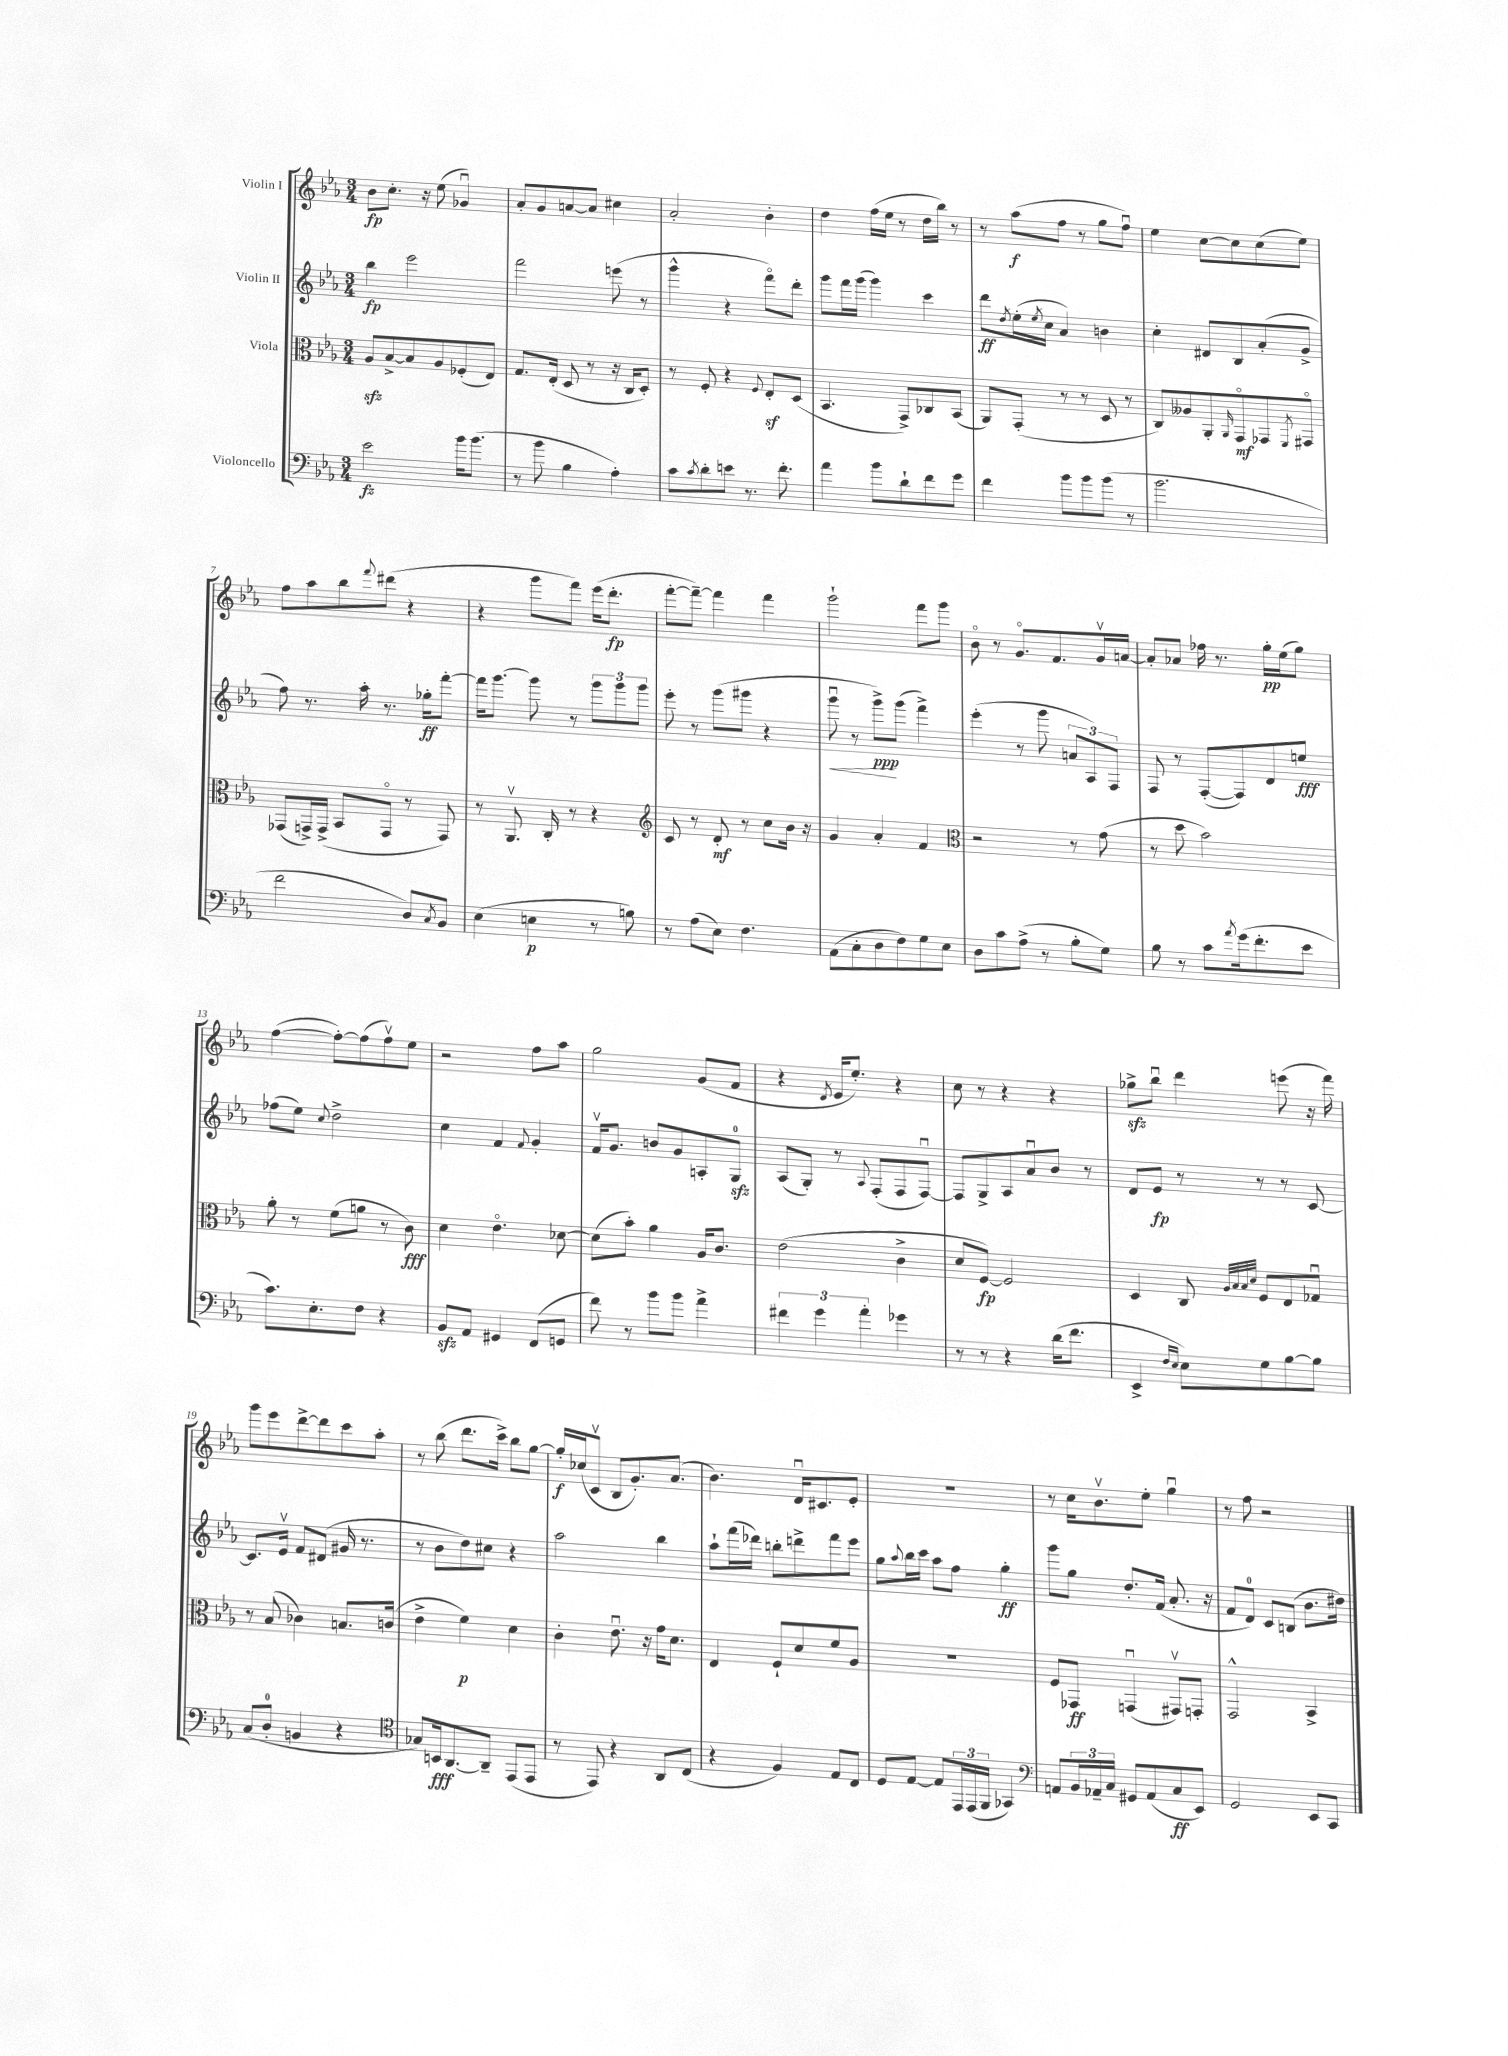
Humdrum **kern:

**kern	**kern	**kern	**kern
*staff4	*staff3	*staff2	*staff1
*clefF4	*clefC3	*clefG2	*clefG2
*k[b-e-a-]	*k[b-e-a-]	*k[b-e-a-]	*k[b-e-a-]
*M3/4	*M3/4	*M3/4	*M3/4
2e-\	8A-/L	4bb-\	8b-\L
.	[8B-^/	.	8.cc'\J
.	8B-/]	2eee-\	.
.	.	.	16r
.	8A-/	.	(8ee-\
16b-\LK	(8F-'/	.	4g-u/)
(8.b-\J	.	.	.
.	8E-/J)	.	.
=	=	=	=
8r	8.G/L	2fff\	8a-'/L
8b-\	.	.	8g/
.	(16E-'/Jk	.	.
4B-\	8D/	.	[8a/
.	8r	.	8a/]J
4A-'\)	16r	(8eee\	4cc#\
.	16C/LK	.	.
.	8D'/J)	8r	.
=	=	=	=
8c\L	8r	4ggg^^\	2a-'/
8qc/	.	.	.
8d'\	8F'/	.	.
8e\J	4r	4r	.
8.r	.	.	.
.	8qqF/	.	.
.	8E-'/L	8fffo\L)	4b-'\
8.f'\	.	.	.
.	(8D/J	8ddd'\J	.
=	=	=	=
4a-\	4.BB-/	8ggg\L	4dd\
.	.	16fff\L	.
.	.	(16ggg\JJ	.
8b-\L	.	4ggg\)	(16ff\LL
.	.	.	16ee-\JJ
8d`\	8GG^/L)	.	8r
8f\	8C-/	4ccc\	16dd\LL
.	.	.	16bb-\JJ)
8g\J	(8BB-/J	.	8r
=	=	=	=
4f\	8AA-/L)	8ddd\L	8r
.	.	8qdd/	.
.	(8GG'/J	(16ee-'\L	(8aa-\L
.	.	8qee-/	.
.	.	16cc\JJ	.
8b-\L	8r	4a-/)	8ff\J
8b-\	8r	.	8r
(8b-\J	8D/	4b\	8gg\L
8r	8r	.	8ffu\J)
=	=	=	=
2.b-\	8C/L)	4cc'\	4ee-\
.	8A--/	.	.
.	8AA-'/	8d#/L	[8cc\L
.	16qqAA-/	.	.
.	8GGo/	8B-/	8cc\]
.	8GG-/	(8a-'/	(8cc\
.	8qFF/	.	.
.	8GG#o/J	8g^/J	8ee-\J)
=	=	=	=
2f\	(8GG-/L	8ff\)	8ff\L
.	16GG^/L)	8.r	8aa-\
.	(16GG^/JJ	.	.
.	8BB-/L	.	8bb-\
.	.	16aa-'\	.
.	.	.	8qqfff/
.	8GGo/J	8.r	(8ddd#\J
8D/L)	8r	.	4r
.	.	16gg-'\LK	.
8qC/	.	.	.
8BB-/J	8GG/)	[8fff'\J	.
=	=	=	=
(4E-\	8r	16fff\]LK	4r
.	.	[8.ggg\J	.
.	8.AA-v/	.	.
4E\	.	8ggg\]	8ggg\L
.	16C'/	.	.
.	8r	8r	8fff\J)
8r	4r	12ggg\L	(16eee-\LK
.	.	.	8.ddd'\J
.	.	12ggg\	.
8B\)	.	.	.
.	.	12ggg\J	.
=	=	=	=
*	*clefG2	*	*
8r	8c/	8eee-'\	[8fff'\L
(8A-\L	8r	8r	8fff~\_J)
8E-\J)	8d'/	(8ggg\L	4fff\]
4.F\	8r	8ggg#\J	.
.	8cc\L	4r	4fff\
.	16b-\Jk	.	.
.	16r	.	.
=	=	=	=
(8AA-\L	4g/	8gggu\	2ggg`\
8C'\	.	8r	.
8D\	4a-'/	8ggg^\L)	.
8F\)	.	(8ggg\J	.
8G\	4f/	4fff^\)	8fff\L
8E-\J	.	.	8ggg\J
=	=	=	=
*	*clefC3	*	*
8D\L	2r	(4eee-'\	8b-o\
8c\	.	.	8r
(8A-^\J	.	8r	8.go/L
8r	.	8ggg\	.
.	.	.	8.f/
8B-'\L	8r	12a/L	.
.	.	12A-/)	.
8G\J)	(8g\	.	16gv/L
.	.	12F/J	.
.	.	.	[16a/JJ
=	=	=	=
8B-\	8r	8F/	8a'/]L
8r	8dd\	8r	8a-/J
8c\L	2b-\)	([8F'/L	16ff-\
.	.	.	8.r
8qa-/	.	.	.
(16g\k	.	8F/])	.
8.f'\	.	.	.
.	.	8d/	16gg'\LL
.	.	.	(16ee-\J
8e-\J	.	8ee/J	8gg\J)
=	=	=	=
8.c\L)	8a-'\	(8ff-\L	([4ff\
.	8r	8ee-\J)	.
8.E-'\	.	.	.
.	.	8qqcc/	.
.	(8f\L	2dd^\	8ff'\_L)
8F\J	8a\J	.	(8ff\]
4r	8r	.	8ffv\)
.	8c\)	.	8ee-\J
=	=	=	=
8BB-/L	4d\	4cc\	2r
8AA-/J	.	.	.
4GG#/	4.e-o\	4f/	.
.	.	8qqf/	.
(8FF/L	.	4g'/	8ff\L
8GG/J	[8d-\	.	8aa-\J
=	=	=	=
8f\)	(8d-\]L	16fv/LK	2gg\
.	.	8.g/J	.
8r	8b-'\J)	.	.
8b-\L	4a-\	8b/L	.
8b-\J	.	8g/	.
4a-^\	16A-/LK	8A'/	(8g/L
.	8.c/J	.	.
.	.	8G/J	8f/J
=	=	=	=
6f#\	(2e-\	(8A-/L	4r
.	.	8G'/J)	.
6g\	.	.	.
.	.	.	8qd/
.	.	8r	16e-/LK
.	.	.	8.ee-'/J)
6a-'\	.	.	.
.	.	8qqA-/	.
.	.	(8F'/L	.
4g-\	4c^\	8F/	4r
.	.	[8Fu/J)	.
=	=	=	=
8r	8d/L	8F/]L	8cc\
8r	[8F/J)	8G^/	8r
4r	2F/]	8A-/	4r
.	.	8a-u/	.
(16d\LK	.	8b-/J	4r
8.f\J	.	.	.
.	.	8r	.
=	=	=	=
4EE-^/	4D/	8d/L	8gg-^\L
.	.	8e-/J	8bb-u\J
16qqF/LL	.	.	.
16qqE-/JJ	.	.	.
8E-\L)	8C/	8r	4ddd\
.	32qqA-/LLL	.	.
.	32qqB-/	.	.
.	32qqB-/	.	.
.	32qqd/JJJ	.	.
8G\	8F/L	8r	.
[8B-\	8E-/	8r	(8eee\
8B-\]J	8G-u/J	[8c/	16r
.	.	.	16fff\)
=	=	=	=
(8C/L	8r	8.c/]L	8ggg\L
8D'/J	(8B-/	.	8eee-\
.	.	16e-v/Jk	.
4BB/	4c-\)	8f/L	[8ddd^\
.	.	(8d#/J	8ddd\]
4r	8.B/L	16g#/	8ccc\
.	.	8.r	.
.	.	.	8aa-'\J
.	(16c/Jk	.	.
=	=	=	=
*clefC4	*	*	*
8G-/L)	4e-^\	8r	8r
16BB/k	.	8b-\L	(8bb-\
[8.AA-/	.	.	.
.	4f\)	8dd\)	8.ddd\L
8AA-~/]J	.	8cc#\J	.
.	.	.	16ccc^\Jk)
(8EE-/L	4d\	4r	8bb-\L
8EE-/J	.	.	[8gg\J
=	=	=	=
8r	4c'\	2aa-\	16gg'/]LL
.	.	.	(16cc-/J
8EE-/)	.	.	8cv/J
4r	8.e-u\	.	8B-/L
.	.	.	8.g'/)
.	16r	.	.
8AA-/L	16g\LK	4bb-\	.
.	8.d\J	.	(8.a-/J
(8C/J	.	.	.
=	=	=	=
4r	4E-/	8aa-`\L	4.b-\)
.	.	(16fff\L	.
.	.	16ddd-\JJ)	.
4F/)	8F`/L	8bb'\L	.
.	8d/	8ddd^\	16du/LK
.	.	.	8.c#/
8E-/L	8f/	8fff\	.
8C/J	8A-/J	8eee-\J	8e-'/J
=	=	=	=
8D/L	2.r	8gg\L	2.r
.	.	8qqaa-/	.
[8E-/J	.	16bb-\L	.
.	.	16ccc\JJ	.
8E-/]L	.	8aa-\L	.
24EE-/L	.	8ff\J	.
(24EE-/	.	.	.
24FF/JJ	.	.	.
4GG-/)	.	4gg'\	.
=	=	=	=
*clefF4	*	*	*
8AA/L	8F/L	8ggg\L	8r
24BB-/L	8GG-/J	8gg\J	16cc\LK
24AA-~/	.	.	.
.	.	.	8.b-v\
24C/JJ	.	.	.
8GG#/L	(4GGu/	8.dd'/L	.
(8AA-/	.	.	8ee-'\J
.	.	(16f/Jk	.
8C/	8GG#v/L)	8.a-'/	4ggu\
8EE-/J)	8GG'/J	.	.
.	.	16r	.
=	=	=	=
2GG/	2GG^^/	8f/L	8r
.	.	8d/J)	8ff\
.	.	8c/L	2r
.	.	(8B/J	.
8EE-/L	4BB-^/	8.b-\L	.
8CC/J	.	.	.
.	.	16dd#\Jk)	.
==	==	==	==
*-	*-	*-	*-
